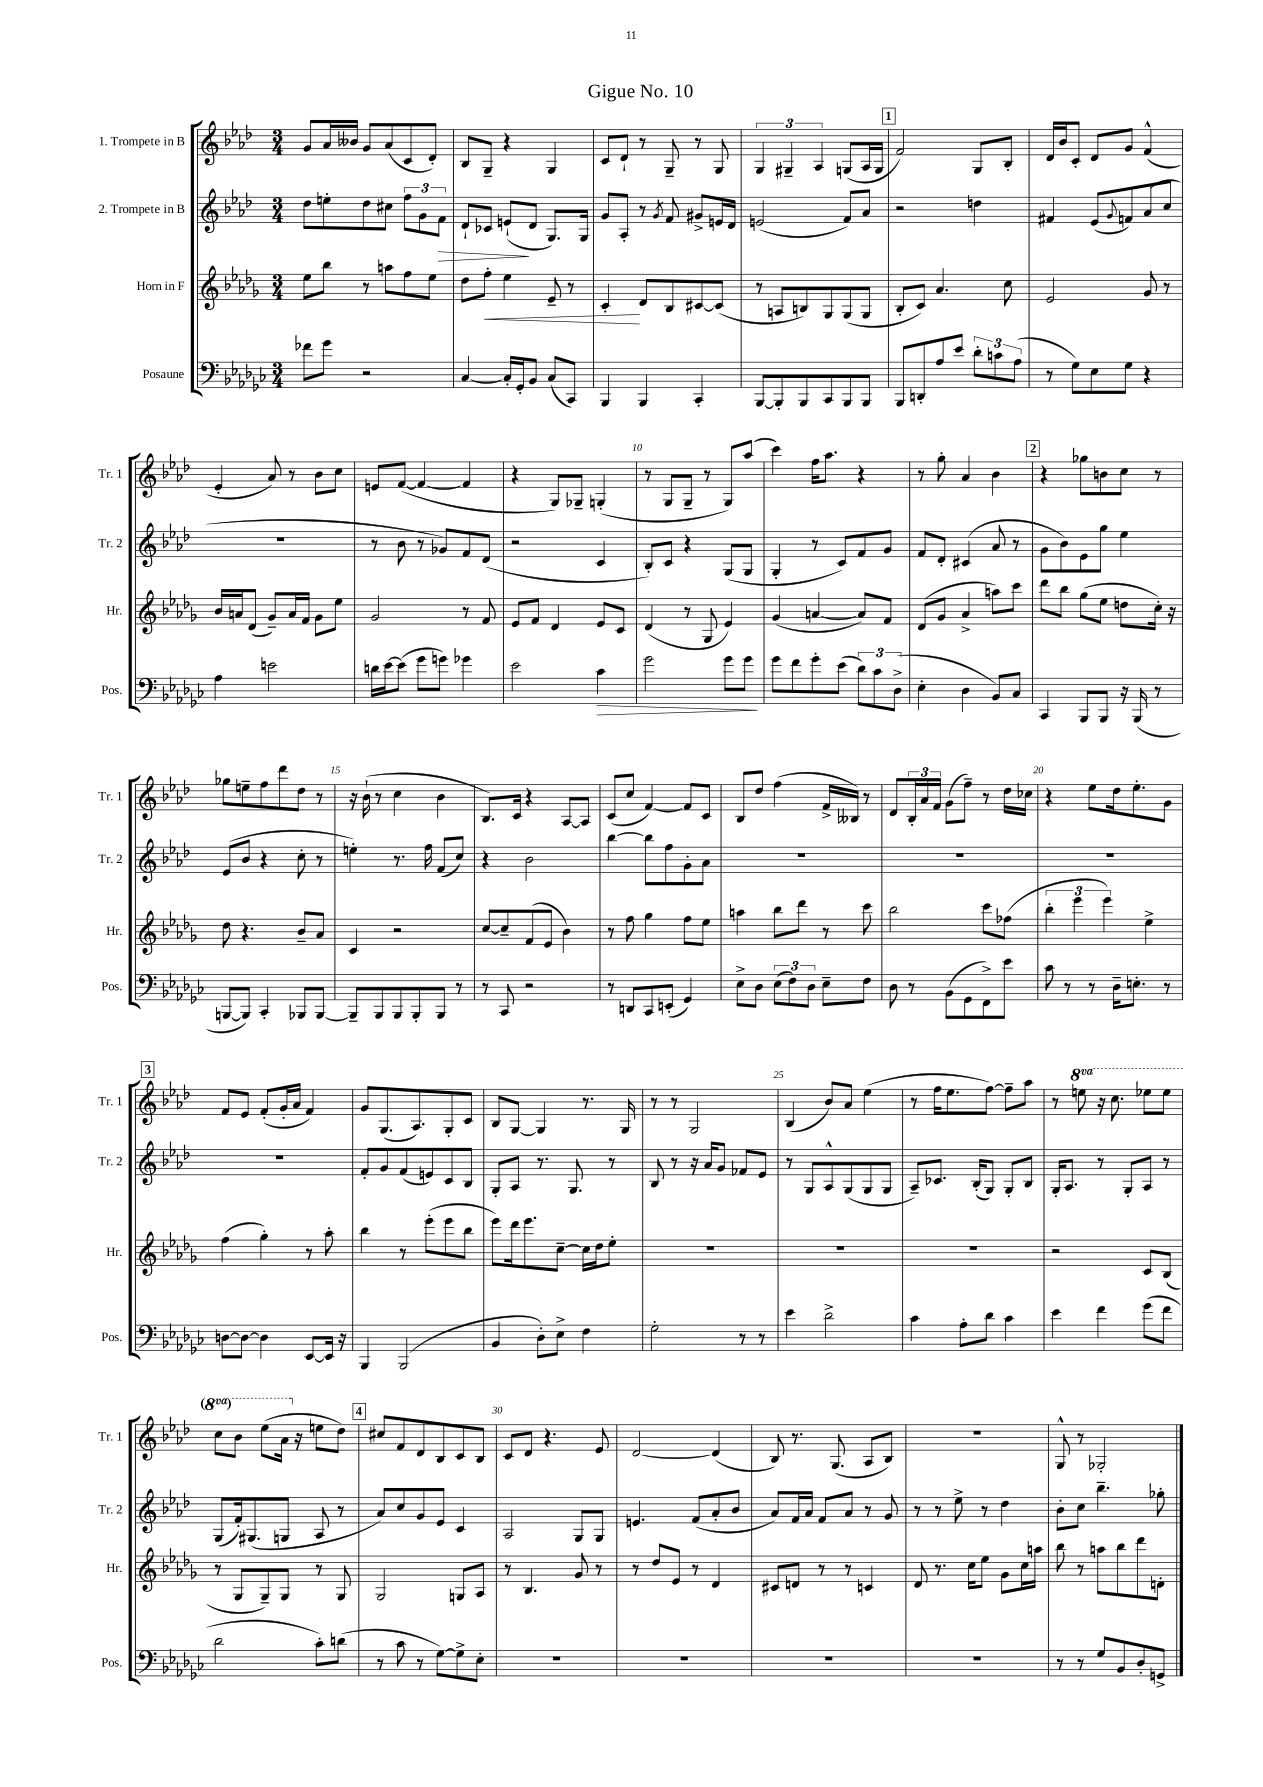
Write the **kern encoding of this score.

**kern	**dynam	**kern	**dynam	**kern	**dynam	**kern
*part4	*part4	*part3	*part3	*part2	*part2	*part1
*staff4	*staff4	*staff3	*staff3	*staff2	*staff2	*staff1
*I"Posaune	*	*I"Horn in F	*	*I"2. Trompete in B	*	*I"1. Trompete in B
*I'Pos.	*	*I'Hr.	*	*I'Tr. 2	*	*I'Tr. 1
*clefF4	*	*clefG2	*	*clefG2	*	*clefG2
*k[b-e-a-d-g-c-]	*	*k[b-e-a-d-g-]	*	*k[b-e-a-d-]	*	*k[b-e-a-d-]
*M3/4	*	*M3/4	*	*M3/4	*	*M3/4
=1	=1	=1	=1	=1	=1	=1
8f-X\L	.	8ee-\L	.	8dd-\L	.	8g/L
8g-\J	.	8bb-\J	.	8een'\	.	16a-/L
.	.	.	.	.	.	16b--X/JJ
2r	.	8r	.	8dd-\	.	8g/L
.	.	8aan\L	.	8cc#X\J	.	(8a-/
.	.	8ff\	.	12ff\L	.	8c/
.	.	.	.	12g\	.	.
.	.	8ee-\J	.	.	.	8d-'/J)
!	!	!	!	!	!LO:HP:b	!
.	.	.	.	12f\J	>	.
=2	=2	=2	=2	=2	=2	=2
[4C-/	.	8dd-\L	.	8d-`/L	.	8B-/L
!	!	!	!LO:HP:b	!	!	!
.	.	8ff'\J	<	8c-X/J	.	8G~/J
16C-'/LL]	.	4ee-\	.	(8en`/L	.	4r
16GG-'/J	.	.	.	.	.	.
8BB-/J	.	.	.	8d-/J	]	.
(8C-/L	.	8e-~/	.	8.G/L)	.	4G/
8CC-/J)	.	8r	.	.	.	.
.	.	.	.	16G/Jk	.	.
=3	=3	=3	=3	=3	=3	=3
4BBB-/	.	4c'/	.	8g/L	.	8c/L
.	.	.	.	8A-'/J	.	8d-`/J
4BBB-/	.	8d-/L	[	8r	.	8r
.	.	.	.	8qg/	.	.
.	.	8B-/	.	8f/	.	8G~/
4CC-'/	.	[8c#X/	.	8g#X^/L	.	8r
.	.	(8c#/J]	.	16en/L	.	8G/
.	.	.	.	16d-/JJ	.	.
=4	=4	=4	=4	=4	=4	=4
[8BBB-/L	.	8r	.	(2en/	.	6G/
8BBB-'/]	.	8An/L	.	.	.	.
.	.	.	.	.	.	6G#X~/
8BBB-/	.	8Bn/)	.	.	.	.
.	.	.	.	.	.	6A-/
8CC-/	.	8G-/	.	.	.	.
8BBB-/	.	(8G-/	.	8f/L)	.	(8Gn/L
8BBB-/J	.	8G-/J	.	8a-/J	.	16A-/L
.	.	.	.	.	.	16G/JJ
!!LO:REH:place=s1:t=1
=5	=5	=5	=5	=5	=5	=5
8BBB-/L	.	8B-'/L	.	2r	.	2f/)
8DDn'/	.	8c/J)	.	.	.	.
8A-/	.	4.a-/	.	.	.	.
8e-/J	.	.	.	.	.	.
12d-'\L	.	.	.	4ddn\	.	8G/L
12cn\	.	.	.	.	.	.
.	.	8cc\	.	.	.	8B-'/J
(12A-\J	.	.	.	.	.	.
=6	=6	=6	=6	=6	=6	=6
8r	.	2e-/	.	4f#X/	.	16d-/LL
.	.	.	.	.	.	16b-/J
8G-\L)	.	.	.	.	.	8c'/J
8E-\	.	.	.	(8e-/L	.	8d-/L
.	.	.	.	8qqg/	.	.
8G-\J	.	.	.	8fn/)	.	8g/J
4r	.	8g-/	.	(8a-/	.	(4f^^/
.	.	8r	.	8cc/J	.	.
!!LO:LB:g=z
=7	=7	=7	=7	=7	=7	=7
4A-\	.	16b-/LL	.	2.r	.	4e-'/
.	.	16an/J	.	.	.	.
.	.	(8d-/J	.	.	.	.
2en\	.	8g-~/L)	.	.	.	8a-/)
.	.	16a/L	.	.	.	8r
.	.	16f/JJ	.	.	.	.
.	.	8g-\L	.	.	.	8b-\L
.	.	8ee-\J	.	.	.	8cc\J
=8	=8	=8	=8	=8	=8	=8
16dn\LL	.	2g-/	.	8r	.	8en/L
[16e-\J	.	.	.	.	.	.
(8e-\J]	.	.	.	8b-\	.	([8f/J
8g-\L	.	.	.	8r	.	4f/_
8gn\J)	.	.	.	8g-X/L)	.	.
4g-X\	.	8r	.	8f/	.	4f/]
.	.	8f/	.	(8d-/J	.	.
=9	=9	=9	=9	=9	=9	=9
2e-\	.	8e-/L	.	2r	.	4r
.	.	8f/J	.	.	.	.
.	.	4d-/	.	.	.	8G/L)
.	.	.	.	.	.	8G-X~/J
!	!LO:HP:b	!	!	!	!	!
4c-\	>	8e-/L	.	4c/	.	(4Gn'/
.	.	8c/J	.	.	.	.
=10	=10	=10	=10	=10	=10	=10
2g-\	.	(4d-/	.	8B-'/L)	.	8r
.	.	.	.	8c/J	.	8G/L
.	.	8r	.	4r	.	8G~/J
.	.	8G-/	.	.	.	8r
8g-\L	.	4e-/)	.	(8G/L	.	8G/L)
8g-\J	.	.	.	8G/J	.	(8aa-/J
.	]	.	.	.	.	.
=11	=11	=11	=11	=11	=11	=11
8g-\L	.	(4g-/	.	4G'/	.	4ccc\)
8f\	.	.	.	.	.	.
8g-'\	.	[4an/	.	8r	.	16ff\KL
.	.	.	.	.	.	8.aa-\J
(8e-\J	.	.	.	8c/L)	.	.
12d-\L)	.	8a/L])	.	8f/	.	4r
12c-\	.	.	.	.	.	.
.	.	8f/J	.	8g/J	.	.
(12D-^\J	.	.	.	.	.	.
=12	=12	=12	=12	=12	=12	=12
4E-'\	.	(8d-/L	.	8f/L	.	8r
.	.	8g-/J	.	8d-'/J	.	8gg'\
4D-\	.	4a-^/	.	(4c#X/	.	4a-/
8BB-/L)	.	8aan\L)	.	8a-/	.	4b-\
8C-/J	.	8ccc\J	.	8r	.	.
!!LO:REH:place=s1:t=2
=13	=13	=13	=13	=13	=13	=13
4CC-/	.	8ddd-\L	.	8g\L	.	4r
.	.	8bb-\J	.	8b-\)	.	.
8BBB-/L	.	(8gg-\L	.	8e-\	.	8gg-X\L
8BBB-/J	.	8ee-\J	.	8gg\J	.	8bn\
16r	.	8ddn\L	.	4ee-\	.	8cc\J
(16BBB-/	.	.	.	.	.	.
8r	.	16cc'\Jk)	.	.	.	8r
.	.	16r	.	.	.	.
!!LO:LB:g=z
=14	=14	=14	=14	=14	=14	=14
[8BBBn/L	.	8dd-\	.	(8e-/L	.	8gg-X\L
8BBB/J])	.	4.r	.	8b-/J	.	8een~\
4CC-'/	.	.	.	4r	.	8ff\
.	.	.	.	.	.	8ddd-\
8BBB-X/L	.	8b-~/L	.	8cc'\	.	8dd-\J
[8BBB-/J	.	8a-/J	.	8r	.	8r
=15	=15	=15	=15	=15	=15	=15
8BBB-~/L]	.	4c/	.	4een'\)	.	16r
.	.	.	.	.	.	(16b-`\
8BBB-/	.	.	.	.	.	8r
8BBB-/	.	2r	.	8.r	.	4cc\
8BBB-'/	.	.	.	.	.	.
.	.	.	.	16ff\	.	.
8BBB-/J	.	.	.	(8f/L	.	4b-\
8r	.	.	.	8cc/J)	.	.
=16	=16	=16	=16	=16	=16	=16
8r	.	[8cc/L	.	4r	.	8.B-/L)
8CC-/	.	8cc~/]	.	.	.	.
.	.	.	.	.	.	16c/Jk
2r	.	(8f/	.	2b-\	.	4r
.	.	8e-/J	.	.	.	.
.	.	4b-\)	.	.	.	[8A-/L
.	.	.	.	.	.	8A-/J]
=17	=17	=17	=17	=17	=17	=17
8r	.	8r	.	[4bb-\	.	(8c/L
8DDn/L	.	8ff\	.	.	.	8cc/J
8CC-/	.	4gg-\	.	8bb-\L]	.	[4f/)
(8EEn'/J	.	.	.	8ff\	.	.
4GG-/)	.	8ff\L	.	8g'\	.	8f/L]
.	.	8ee-\J	.	8a-\J	.	8c/J
=18	=18	=18	=18	=18	=18	=18
8E-^\L	.	4aan\	.	2.r	.	8B-/L
8D-\J	.	.	.	.	.	8dd-/J
(12E-\L	.	8bb-\L	.	.	.	(4ff\
12F\)	.	.	.	.	.	.
.	.	8ddd-\J	.	.	.	.
12D-\J	.	.	.	.	.	.
8E-~\L	.	8r	.	.	.	16f^/LL
.	.	.	.	.	.	16B--X/JJ)
8F\J	.	8ccc\	.	.	.	8r
=19	=19	=19	=19	=19	=19	=19
8D-\	.	2bb-\	.	2.r	.	8d-/L
8r	.	.	.	.	.	24B-'/L
.	.	.	.	.	.	24a-/
.	.	.	.	.	.	24f/JJ
(8BB-\L	.	.	.	.	.	(8g\L
8GG-\	.	.	.	.	.	8ff~\J)
8FF^\)	.	8ccc\L	.	.	.	8r
8e-\J	.	(8ff-X\J	.	.	.	16dd-\LL
.	.	.	.	.	.	16cc-X\JJ
=20	=20	=20	=20	=20	=20	=20
8c-\	.	6bb-'\	.	2.r	.	4r
8r	.	.	.	.	.	.
.	.	6eee-\	.	.	.	.
8r	.	.	.	.	.	8ee-\L
.	.	6eee-\)	.	.	.	.
16D-~\KL	.	.	.	.	.	16dd-\k
8.En'\J	.	.	.	.	.	8.ee-'\
.	.	4ee-^\	.	.	.	.
8r	.	.	.	.	.	8g\J
!!LO:LB:g=z
!!LO:REH:place=s1:t=3
=21	=21	=21	=21	=21	=21	=21
[8Dn\L	.	(4ff\	.	2.r	.	8f/L
8D\J_	.	.	.	.	.	8e-/J
4D\]	.	4gg-'\)	.	.	.	(8f'/L
.	.	.	.	.	.	16g'/L
.	.	.	.	.	.	16a-/JJ
[8EE-/L	.	8r	.	.	.	4f/)
16EE-/Jk]	.	8aa-'\	.	.	.	.
16r	.	.	.	.	.	.
=22	=22	=22	=22	=22	=22	=22
4BBB-/	.	4bb-\	.	8f'/L	.	8g/L
.	.	.	.	8g/	.	(8.G/
(2BBB-/	.	8r	.	(8f/	.	.
.	.	.	.	.	.	8.A-/)
.	.	(8eee-'\L	.	8en/)	.	.
.	.	8eee-\	.	8c/	.	8G'/
.	.	8bb-\J	.	8B-/J	.	8c/J
=23	=23	=23	=23	=23	=23	=23
4BB-/	.	8eee-\L)	.	8G'/L	.	8B-/L
.	.	16ddd-\k	.	8A-/J	.	[8G/J
.	.	8.eee-\	.	.	.	.
8D-'\L)	.	.	.	8.r	.	4G/]
8E-^\J	.	[8cc~\J	.	.	.	.
.	.	.	.	8.G/	.	.
4F\	.	16cc\LL]	.	.	.	8.r
.	.	16dd-\J	.	.	.	.
.	.	8ee-'\J	.	8r	.	.
.	.	.	.	.	.	16G/
=24	=24	=24	=24	=24	=24	=24
2G-'\	.	2.r	.	8B-/	.	8r
.	.	.	.	8r	.	8r
.	.	.	.	16r	.	2G/
.	.	.	.	16a-/KL	.	.
.	.	.	.	8g/J	.	.
8r	.	.	.	8f-X/L	.	.
8r	.	.	.	8e-/J	.	.
=25	=25	=25	=25	=25	=25	=25
4e-\	.	2.r	.	8r	.	(4B-/
.	.	.	.	8G/L	.	.
2d-^\	.	.	.	8A-^^/	.	8b-/L)
.	.	.	.	(8G/	.	8a-/J
.	.	.	.	8G/	.	(4ee-\
.	.	.	.	8G/J	.	.
=26	=26	=26	=26	=26	=26	=26
4c-\	.	2.r	.	8A-~/L)	.	8r
.	.	.	.	8.c-X/J	.	16ff\KL
.	.	.	.	.	.	8.ee-\
8A-'\L	.	.	.	.	.	.
.	.	.	.	(16B-'/KL	.	.
8d-\J	.	.	.	8G/J)	.	[8ff\J)
4c-\	.	.	.	8G'/L	.	8ff~\L]
.	.	.	.	8B-/J	.	8aa-\J
=27	=27	=27	=27	=27	=27	=27
4e-\	.	2r	.	16G'/KL	.	8r
.	.	.	.	8.A-/J	.	.
*	*	*	*	*	*	*8va
.	.	.	.	.	.	8eeen\
4f\	.	.	.	8r	.	16r
.	.	.	.	.	.	8.ccc\
.	.	.	.	8G'/L	.	.
(8g-\L	.	8c/L	.	8A-/J	.	8eee-X\L
8f\J	.	(8B-/J	.	8r	.	8eee-\J
!!LO:LB:g=z
=28	=28	=28	=28	=28	=28	=28
2d-\	.	8r	.	(8G/L	.	8ccc\L
.	.	8G-/L	.	16f'/k)	.	8bb-\J
.	.	.	.	(8.G#X/	.	.
.	.	8G-~/)	.	.	.	(8eee-\L
.	.	8G-/J	.	8Gn/J	.	16aa-\Jk
*	*	*	*	*	*	*X8va
.	.	.	.	.	.	16r
8c-'\L)	.	8r	.	8A-/	.	8een\L
(8dn\J	.	8G-/	.	8r	.	8dd-\J)
!!LO:REH:place=s1:t=4
=29	=29	=29	=29	=29	=29	=29
8r	.	2G-/	.	8a-/L)	.	8cc#X/L
8c-\	.	.	.	8cc/	.	8f/
8r	.	.	.	8g/	.	8d-/
[8G-\L)	.	.	.	8e-/J	.	8B-/
8G-^\]	.	8Gn/L	.	4c/	.	8c/
8E-'\J	.	8A-/J	.	.	.	8B-/J
=30	=30	=30	=30	=30	=30	=30
2.r	.	8r	.	2A-/	.	8c/L
.	.	4.B-/	.	.	.	8d-/J
.	.	.	.	.	.	4.r
.	.	8g-/	.	8G/L	.	.
.	.	8r	.	8G/J	.	8e-/
=31	=31	=31	=31	=31	=31	=31
2.r	.	8r	.	4.en/	.	[2d-/
.	.	8dd-/L	.	.	.	.
.	.	8e-/J	.	.	.	.
.	.	8r	.	(8f/L	.	.
.	.	4d-/	.	8a-'/	.	(4d-/]
.	.	.	.	8b-/J	.	.
=32	=32	=32	=32	=32	=32	=32
2.r	.	8c#X/L	.	8a-/L)	.	8B-/)
.	.	8dn/J	.	16f/L	.	8.r
.	.	.	.	16a-/JJ	.	.
.	.	8r	.	8f/L	.	.
.	.	.	.	.	.	(8.G/
.	.	8r	.	8a-/J	.	.
.	.	4cn/	.	8r	.	8A-/L
.	.	.	.	8g/	.	8B-/J)
=33	=33	=33	=33	=33	=33	=33
2.r	.	8d-/	.	8r	.	2.r
.	.	8.r	.	8r	.	.
.	.	.	.	8ee-^\	.	.
.	.	16cc\KL	.	.	.	.
.	.	8ee-\J	.	8r	.	.
.	.	8g-\L	.	4dd-\	.	.
.	.	16cc\L	.	.	.	.
.	.	16aan\JJ	.	.	.	.
=34	=34	=34	=34	=34	=34	=34
8r	.	8bb-\	.	8b-'\L	.	8G^^/
8r	.	8r	.	8cc\J	.	8r
8G-/L	.	8aan\L	.	4.bb-~\	.	2G-X'/
8BB-/	.	8bb-\	.	.	.	.
8D-'/	.	8ddd-\	.	.	.	.
8GGn^/J	.	8dn'\J	.	8gg-X'\	.	.
==	==	==	==	==	==	==
*-	*-	*-	*-	*-	*-	*-
